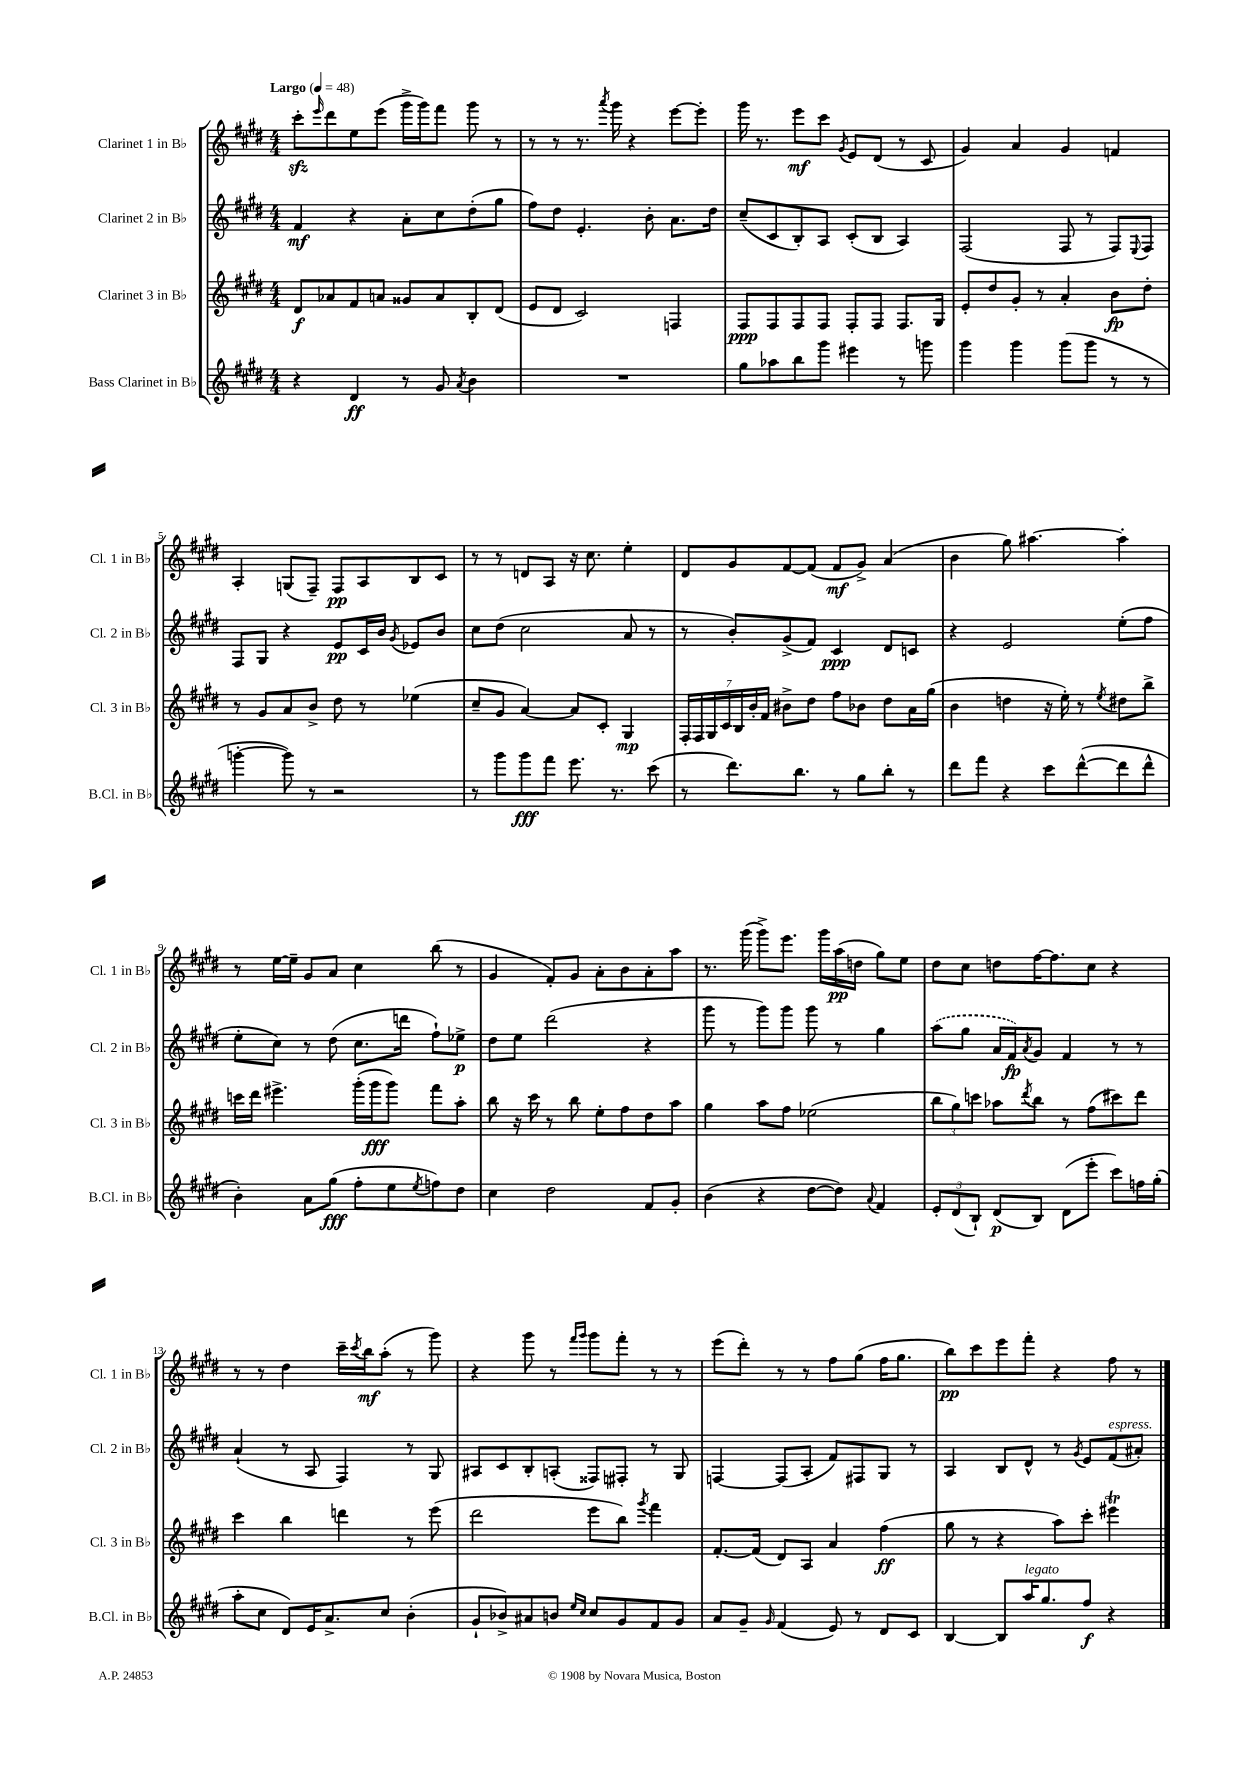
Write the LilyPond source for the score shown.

<<
\new StaffGroup <<
\new Staff = "s0" \with { instrumentName = "Clarinet 1 in Bb" shortInstrumentName = "Cl. 1 in Bb" } {
    \clef treble \key e \major \numericTimeSignature \time 4/4 \tempo "Largo" 4 = 48
    cis'''8-.\sfz \grace { e'''16 } dis'''8 e''8 e'''8( gis'''16-> gis'''16) fis'''8 gis'''8 r8 |
    r8 r8 r8. \acciaccatura { a'''8 } gis'''16 r4 e'''8~ e'''8-. |
    gis'''16 r8. e'''8\mf cis'''8 \acciaccatura { gis'8 } e'8 dis'8( r8 cis'8 |
    gis'4) a'4 gis'4 f'4 |
    a4-. g8( fis8--) fis8\pp a8 b8 cis'8 |
    r8 r8 d'8 a8 r16 cis''8. e''4-. |
    dis'8 gis'8 fis'8~ fis'8( fis'8\mf gis'8->) a'4( |
    b'4 gis''8) ais''4.~ ais''4-. |
    r8 e''16~ e''16-- gis'8 a'8 cis''4 b''8( r8 |
    gis'4 fis'8-.) gis'8 a'8-. b'8 a'8-. a''8 |
    r8. gis'''16( gis'''8->) e'''8. gis'''16 a''16\pp( d''16 gis''8) e''8 |
    dis''8 cis''8 d''8 fis''16~ fis''8. cis''8 r4 |
    r8 r8 dis''4 cis'''16-- \acciaccatura { cis'''8 } b''16\mf a''8-.( r8 gis'''8) |
    r4 gis'''8 r8 \grace { fis'''16 gis'''16 } gis'''8 fis'''8-. r8 r8 |
    e'''8( dis'''8-.) r8 r8 fis''8 gis''8( fis''16 gis''8. |
    b''8\pp) cis'''8 e'''8 fis'''8-. r4 fis''8 r8 \bar "|." |
}
\new Staff = "s1" \with { instrumentName = "Clarinet 2 in Bb" shortInstrumentName = "Cl. 2 in Bb" } {
    \clef treble \key e \major \numericTimeSignature \time 4/4
    fis'4\mf r4 a'8-. cis''8 dis''8-.( gis''8 |
    fis''8) dis''8 e'4.-. b'8-. a'8. dis''16 |
    cis''8--( cis'8 b8-.) a8 cis'8-.( b8 a4) |
    fis2( fis8 r8 fis8) \appoggiatura { e8 } fis8 |
    fis8 gis8 r4 e'8\pp cis'16 b'16 \acciaccatura { gis'8 } ees'8 b'8 |
    cis''8 dis''8( cis''2 a'8 r8 |
    r8 b'8-.) gis'8->( fis'8) cis'4\ppp dis'8 c'8 |
    r4 e'2 e''8-.( fis''8 |
    e''8-. cis''8) r8 dis''8( cis''8. d'''16 fis''8-!) ees''8->\p |
    dis''8 e''8 dis'''2( r4 |
    gis'''8 r8 gis'''8) gis'''8 gis'''8 r8 gis''4 |
    \once \slurDashed a''8( gis''8 a'16 fis'16\fp) \acciaccatura { a'8 } gis'8 fis'4 r8 r8 |
    a'4-!( r8 a8 fis4) r8 gis8 |
    ais8 cis'8 b8-. a8-.( fisis8) fis8-. r8 gis8 |
    f4~ f8( a8-. fis'8) fis8 gis8 r8 |
    a4 b8 dis'8-^ r8 \acciaccatura { gis'8 } e'8 fis'8^\markup { \italic "espress." }( ais'8-.) \bar "|." |
}
\new Staff = "s2" \with { instrumentName = "Clarinet 3 in Bb" shortInstrumentName = "Cl. 3 in Bb" } {
    \clef treble \key e \major \numericTimeSignature \time 4/4
    dis'8\f aes'8 fis'8 a'8 gisis'8 a'8 b8-. dis'8( |
    e'8 dis'8 cis'2) f4 |
    fis8\ppp fis8 fis8 fis8 fis8-. fis8 fis8. gis16 |
    e'8-. dis''8 gis'8-. r8 a'4-. b'8\fp dis''8-. |
    r8 gis'8 a'8 b'8-> dis''8 r8 ees''4( |
    cis''8-- gis'8 a'4~) a'8 cis'8-. gis4\mp |
    \tuplet 7/4 { fis16-. fis16 gis16 cis'16 b16 b'16-. fis'16 } bis'8-> dis''8 fis''8 bes'8 dis''8 a'16 gis''16( |
    b'4 d''4 r16 e''16-.) r8 \acciaccatura { e''8 } dis''8 b''8-> |
    c'''16 dis'''16 eis'''4.-> gis'''16-.( gis'''16\fff gis'''8) fis'''8 a''8-. |
    b''8 r16 cis'''16 r8 b''8 e''8-. fis''8 dis''8 a''8 |
    gis''4 a''8 fis''8 ees''2( |
    \tuplet 3/2 { b''8 gis''8) c'''8 } aes''8 \acciaccatura { dis'''8 } b''8 r8 fis''8( cis'''8) dis'''8 |
    cis'''4 b''4 d'''4 r8 e'''8( |
    dis'''2 e'''8 b''8) \acciaccatura { gis'''8 } fis'''4 |
    fis'8.~-. fis'16( dis'8) a8 a'4 fis''4\ff( |
    gis''8 r8 r4 a''8) cis'''8-. eis'''4\trill \bar "|." |
}
\new Staff = "s3" \with { instrumentName = "Bass Clarinet in Bb" shortInstrumentName = "B.Cl. in Bb" } {
    \clef treble \key e \major \numericTimeSignature \time 4/4
    r4 dis'4\ff r8 gis'8 \acciaccatura { a'8 } b'4 |
    R1 |
    gis''8 aes''8 b''8 gis'''8 eis'''4 r8 g'''8 |
    gis'''4 gis'''4 gis'''8( gis'''8 r8 r8 |
    g'''4~-. g'''8) r8 r2 |
    r8 gis'''8 gis'''8\fff fis'''8 e'''8. r8. cis'''8( |
    r8 dis'''8.) b''8. r8 gis''8 b''8-. r8 |
    dis'''8 fis'''8 r4 cis'''8 dis'''8~-^( dis'''8 dis'''8-^ |
    b'4-.) a'8 gis''8\fff( fis''8-. e''8 \acciaccatura { e''8 } f''8) dis''8 |
    cis''4 dis''2 fis'8 gis'8-. |
    b'4( r4 dis''8~ dis''8) \appoggiatura { a'8 } fis'4 |
    \tuplet 3/2 { e'8-. dis'8( b8-!) } dis'8\p( b8) dis'8( e'''8-. cis'''8) f''16 gis''16-.( |
    a''8-. cis''8 dis'8) e'16 a'8.-> cis''8 b'4-.( |
    gis'8-! bes'8->) ais'8 b'8 \grace { e''16 cis''16 } cis''8 gis'8 fis'8 gis'8 |
    a'8 gis'8-- \grace { gis'16 } fis'4( e'8) r8 dis'8 cis'8 |
    b4~ b8 a''16^\markup { \italic "legato" } gis''8. fis''8\f r4 \bar "|." |
}
>>
>>
